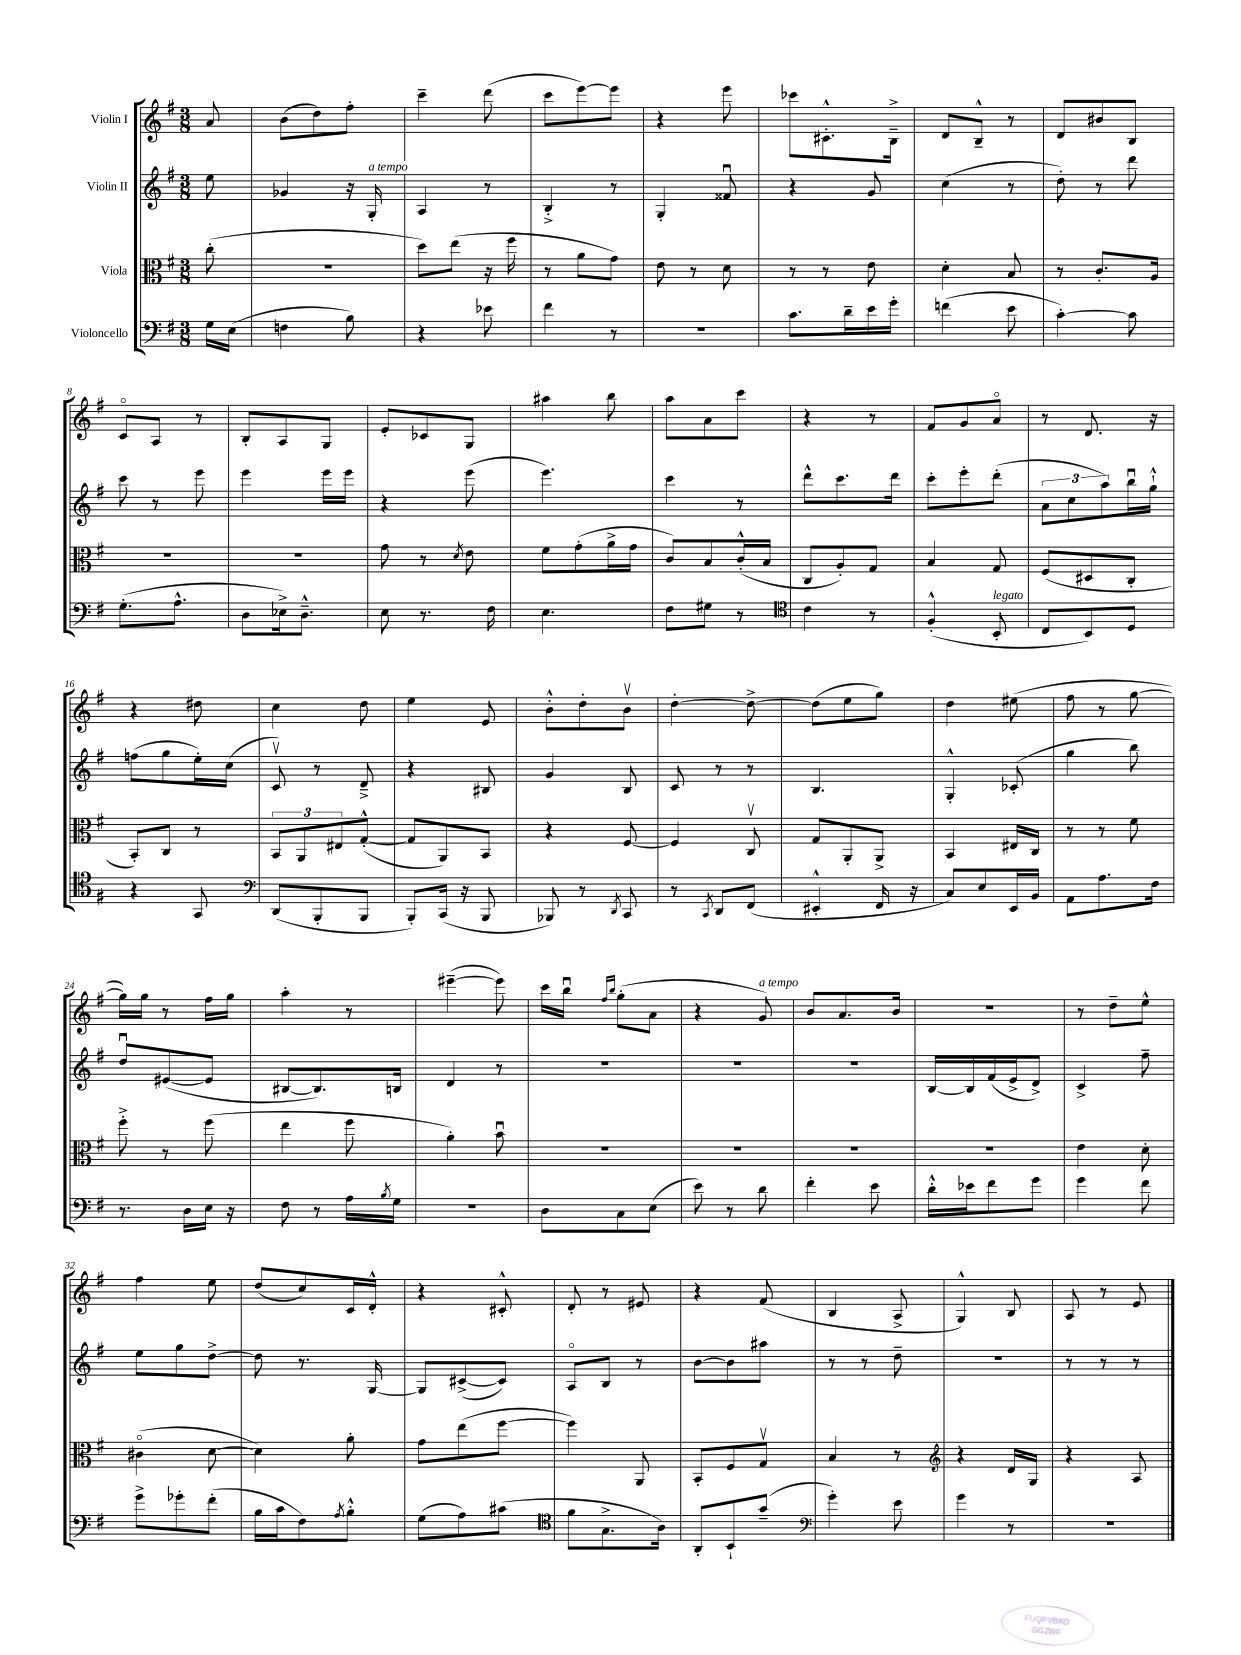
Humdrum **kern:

**kern	**kern	**kern	**kern
*staff4	*staff3	*staff2	*staff1
*clefF4	*clefC3	*clefG2	*clefG2
*k[f#]	*k[f#]	*k[f#]	*k[f#]
*M3/8	*M3/8	*M3/8	*M3/8
16G\LL	(8cc'\	8ee\	8a/
(16E\JJ	.	.	.
=	=	=	=
4F\	4.r	4g-/	(8b\L
.	.	.	8dd\)
8B\)	.	16r	8ff#'\J
.	.	16G'/	.
=	=	=	=
4r	8dd\L)	4A/	4ccc~\
.	(8ee\J	.	.
8e-\	16r	8r	(8ddd\
.	16ff#\	.	.
=	=	=	=
4f#\	8r	4B'^/	8ccc\L
.	8a\L	.	[8eee\)
8r	8g\J)	8r	8eee\]J
=	=	=	=
4.r	8e\	4G'/	4r
.	8r	.	.
.	8d\	8f##u/	8eee\
=	=	=	=
8.c\L	8r	4r	8ccc-\L
.	8r	.	8.c#'^^\
16d~\L	.	.	.
16e\	8e\	8g/	.
16g'\JJ	.	.	16B~^\Jk
=	=	=	=
(4f\	4d'\	(4cc\	8d/L
.	.	.	8B~^^/J
8e\	8B/	8r	8r
=	=	=	=
[4c'\)	8r	8dd'\)	8d/L
.	8.c'/L	8r	8b#/
8c\]	.	8ddd\	8B/J
.	16A/Jk	.	.
=	=	=	=
(8.G'\L	4.r	8ccc\	8co/L
.	.	8r	8A/J
8.A^^\J	.	.	.
.	.	8eee\	8r
=	=	=	=
8D\L	4.r	4eee\	8B'/L
16E-^\k)	.	.	8A/
8.D~^^\J	.	.	.
.	.	16eee\LL	8G/J
.	.	16eee\JJ	.
=	=	=	=
8E\	8g\	4r	8e'/L
8.r	8r	.	8c-/
.	8qd/	.	.
.	8e\	(8eee\	8G/J
16F#\	.	.	.
=	=	=	=
4.E\	8f#\L	4.eee\)	4aa#\
.	(8g'\	.	.
.	16a^\L	.	8bb\
.	16g\JJ	.	.
=	=	=	=
8F#\L	8c/L)	4ccc\	8aa\L
8G#\J	8B/	.	8a\
8r	(16c'^^/L	8r	8ccc\J
.	16B/JJ	.	.
=	=	=	=
*clefC4	*	*	*
4c\	8C/L	8ddd^^\L	4r
.	8A'/)	8.ccc\	.
8r	8G/J	.	8r
.	.	16ddd\Jk	.
=	=	=	=
(4F#'^^/	4B/	8ccc'\L	8f#/L
.	.	8eee'\	8g/
8BB'/	8G/	(8ddd'\J	8ao/J
=	=	=	=
8C/L	(8F#/L	12a\L	8r
.	.	12cc\	.
8BB/)	8D#/	.	8.d/
.	.	12aa\)	.
8D/J	8C'/J	16bbu\L	.
.	.	16gg`^^\JJ	16r
=	=	=	=
4r	8BB'/L)	(8ff\L	4r
.	8C/J	8gg\	.
8GG/	8r	16ee'\L)	8dd#\
.	.	(16cc\JJ	.
=	=	=	=
*clefF4	*	*	*
(8DD/L	12BB/L	8cv/)	4cc\
.	12AA/	.	.
8BBB'/	.	8r	.
.	12E#/	.	.
8BBB/J	([8G'^^/J	8d~^/	8dd\
=	=	=	=
8BBB'/L)	8G/]L	4r	4ee\
(16CC/Jk	8AA/)	.	.
16r	.	.	.
8BBB/	8BB/J	8B#/	8e/
=	=	=	=
8BBB-/)	4r	4g/	8b'^^\L
8r	.	.	8dd'\
8qDD/	.	.	.
8CC/	[8F#/	8B/	8bv\J
=	=	=	=
8r	4F#/]	8c/	[4dd'\
8qCC/	.	.	.
8DD/L	.	8r	.
(8FF#/J	8Cv/	8r	8dd^\_
=	=	=	=
4EE#'^^/	8G/L	4.B/	(8dd\]L
.	8AA'/	.	8ee\
16FF#/	8AA^/J	.	8gg\J)
16r	.	.	.
=	=	=	=
8C/L)	4BB/	4G'^^/	4dd\
8E/	.	.	.
16EE/L	16E#/LL	(8c-'/	(8ee#\
16BB/JJ	16C/JJ	.	.
=	=	=	=
8AA\L	8r	4gg\	8ff#\
8.A\	8r	.	8r
.	8f#\	8bb\)	[8gg\
16F#\Jk	.	.	.
=	=	=	=
8.r	8ff#'^\	8ddu/L	16gg\]LL)
.	.	.	16gg\JJ
.	8r	([8e#/	8r
16D\LL	.	.	.
16E\JJ	(8ff#\	8e#/]J	16ff#\LL
16r	.	.	16gg\JJ
=	=	=	=
8F#\	4ee\	[8B#/L	4aa'\
8r	.	8.B#/])	.
16A\LL	8ff#\	.	8r
8qB/	.	.	.
16G\JJ	.	16B/Jk	.
=	=	=	=
4.r	4a'\)	4d/	([4eee#~\
.	8bu\	8r	8eee#\])
=	=	=	=
8D\L	4.r	4.r	16ccc\LL
.	.	.	16bbu\JJ
.	.	.	16qqff#/LL
.	.	.	16qqbb/JJ
8C\	.	.	(8gg'\L
(8E\J	.	.	8a\J
=	=	=	=
8e\)	4.r	4.r	4r
8r	.	.	.
8d\	.	.	8g/)
=	=	=	=
4f#'\	4.r	4.r	8b/L
.	.	.	8.a/
8e\	.	.	.
.	.	.	16b/Jk
=	=	=	=
16d'^^\LL	4.r	[16B/LL	4.r
16e-\J	.	16B/]	.
8f#\	.	(16f#/	.
.	.	16e^/J	.
8g\J	.	8d^/J)	.
=	=	=	=
4g\	4e\	4c^/	8r
.	.	.	8dd~\L
8f#\	8d'\	8ff#~\	8ee^^\J
=	=	=	=
8g^\L	(4c#o\	8ee\L	4ff#\
8g-'\	.	8gg\	.
(8f#'\J	[8d\	[8dd^\J	8ee\
=	=	=	=
16B\LL	4d\])	8dd\]	(8dd/L
16c\J	.	.	.
8F#\)	.	8.r	8cc/)
8qA/	.	.	.
8B'^^\J	8a'\	.	16c/L
.	.	[16G/	16d'^^/JJ
=	=	=	=
(8G\L	8g\L	8G/]L	4r
8A\)	(8ee\	([8c#^/	.
(8c#\J	[8ff#\J	8c#/]J)	8c#'^^/
=	=	=	=
*clefC4	*	*	*
8f#\L	4ff#\])	8Ao/L	8d'/
8.G^\	.	8B/J	8r
.	8AA/	8r	8e#/
16A\Jk)	.	.	.
=	=	=	=
8AA'/L	8BB'/L	[8b\L	4r
8BB`/	8F#/	8b\]	.
(8g~/J	8Gv/J	8aa#\J	(8f#/
=	=	=	=
*clefF4	*	*	*
4g'\)	4B/	8r	4B/
.	.	8r	.
8e\	8r	8dd~\	8A^/
=	=	=	=
*	*clefG2	*	*
4g\	4r	4.r	4G^^/)
8r	16d/LL	.	8B/
.	16G/JJ	.	.
=	=	=	=
4.r	4r	8r	8A/
.	.	8r	8r
.	8A/	8r	8e/
==	==	==	==
*-	*-	*-	*-
